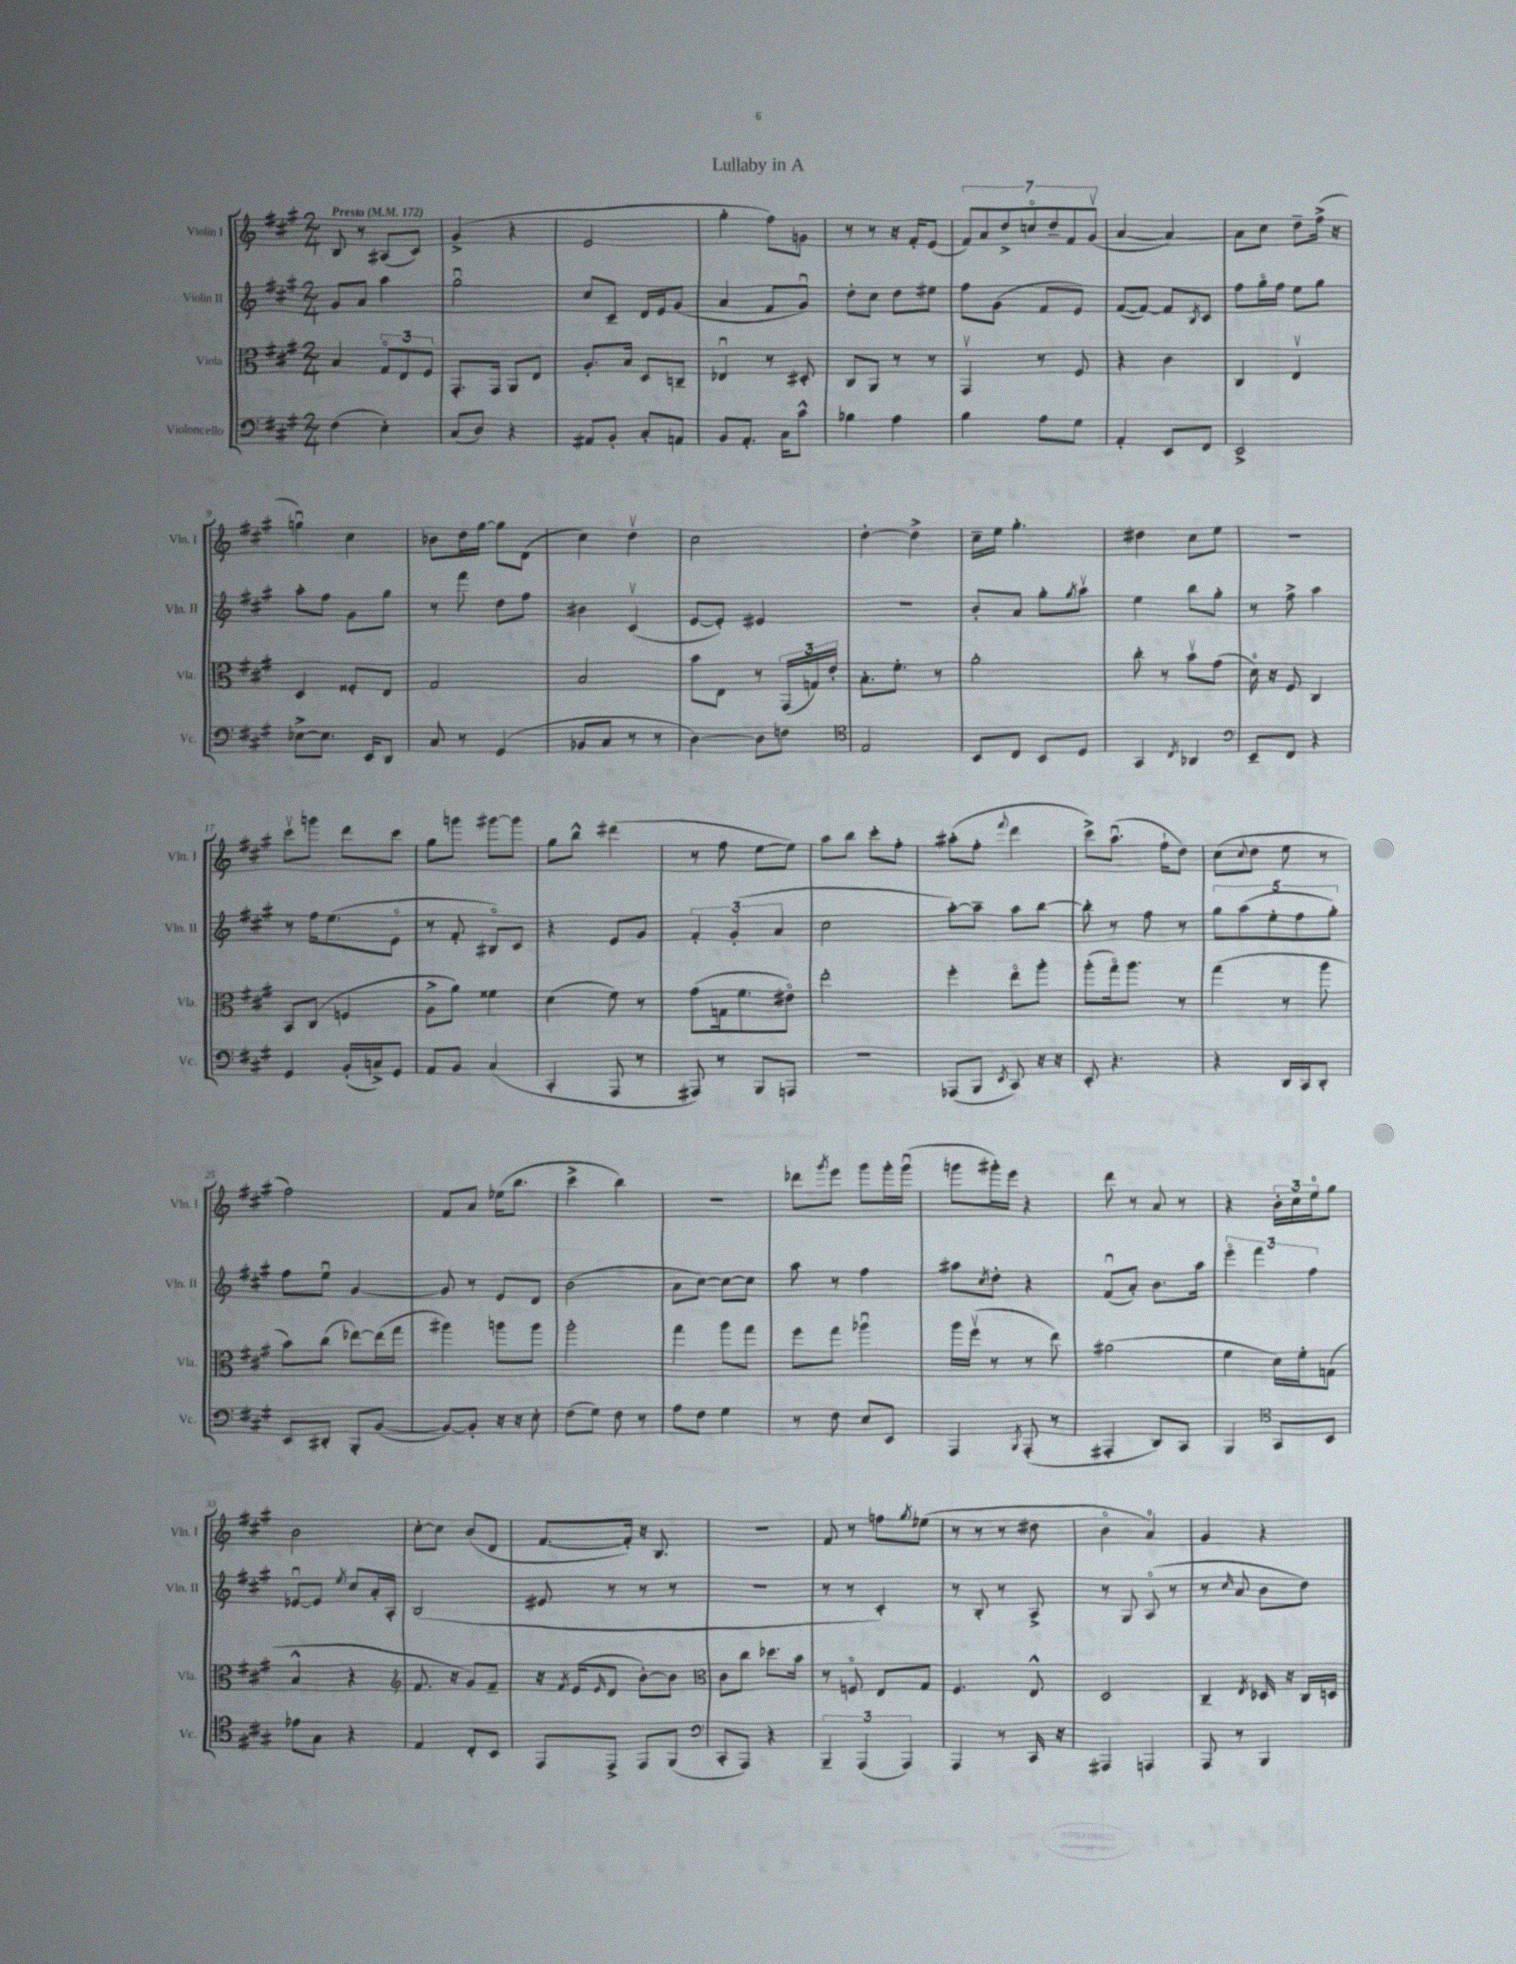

**kern	**kern	**kern	**kern
*staff4	*staff3	*staff2	*staff1
*clefF4	*clefC3	*clefG2	*clefG2
*k[f#c#g#]	*k[f#c#g#]	*k[f#c#g#]	*k[f#c#g#]
*M2/4	*M2/4	*M2/4	*M2/4
*MM172	*MM172	*MM172	*MM172
(4F#	4B	8g#	8B
.	.	8a	8r
4E')	12G#o	4aa	(8A#
.	12E	.	.
.	.	.	8c#)
.	12F#	.	.
=	=	=	=
(8C#	8.GG#'	2gg#u	(4g#^
8D)	.	.	.
.	16GG#	.	.
4r	8AA	.	4r
.	8E	.	.
=	=	=	=
8AA#	8.A'	8cc#	2e
8BB'	.	8c#~	.
.	16B	.	.
8C#'	8D	16d	.
.	.	16e	.
8AA	8C~	(8g#	.
=	=	=	=
8BB	4E-u	4a	4gg#'
8.AA'	.	.	.
.	8r	8f#	8ff#)
16C#	.	.	.
8c#^^	8D#'	8g#u)	8g
=	=	=	=
4B-	8C#	8dd'	8r
.	8AA	8cc#	8r
4A	8r	8dd	16r
.	.	.	16f#'
.	8r	8ee#	(8e
=	=	=	=
4B	4GG#v	8ff#	14f#)
.	.	.	14a
.	.	(8g#	.
.	.	.	14dd^
.	.	.	14cco
8A	8r	8f#	.
.	.	.	14dd~
.	.	.	14f#
8G#	8F#	8e)	.
.	.	.	(14g#v
=	=	=	=
4AA'	4r	([8f#	[4a
.	.	8f#_)	.
8EE	4c#	8f#]	4a_)
.	.	8qB	.
8FF#	.	8c#	.
=	=	=	=
2EE^	4C#	8ff#	8a]
.	.	16gg#o	8cc#
.	.	16ff#	.
.	4Ev	8ee	8dd~
.	.	8gg#	(16ff#^
.	.	.	16r
=	=	=	=
[8E-^	4D	8aa'	4ggu)
8.E-]	.	8ff#	.
.	8F##'	8g#	4cc#
16EE	.	.	.
8DD	8E	8gg#	.
=	=	=	=
8C#	2G#	8r	8b-
8r	.	8fff#	16dd
.	.	.	[16gg#
(4GG#	.	8dd	8gg#]
.	.	8ff#	(8d
=	=	=	=
8BB-	2B	4b#	4cc#)
8C#	.	.	.
8r	.	(4c#v	4ddv
8r	.	.	.
=	=	=	=
[4D)	8b	[8e	2cc#
.	8E	8e'])	.
8D]	8r	4e#	.
8F	(24GG#	.	.
.	24G)	.	.
.	24e'	.	.
=	=	=	=
*clefC4	*	*	*
2E	8.B'	2r	[4dd'
.	8.f#'	.	.
.	.	.	4dd^]
.	8r	.	.
=	=	=	=
8BB	2a'	8b'	16cc#~
.	.	.	16ee
8C#	.	8a	4.gg#'
8BB	.	8gg#'	.
.	.	8qgg#	.
8D	.	8aav	.
=	=	=	=
4GG#	8cc#'	4ee	4dd#
.	8r	.	.
8qC#	.	.	.
4AA-	8bv	8bb	8cc#
.	(8g#	8gg#'	8ee
=	=	=	=
*clefF4	*	*	*
8EE~	16d)	8r	2r
.	16r	.	.
8FF#	8F#	8ff#^	.
4r	4C#	4aa	.
=	=	=	=
4GG#	8BB	8r	8ccc#v
.	(8C#	16ff#	8ggg
.	.	(8.ee	.
(16BB'	4F	.	8ddd
16C^)	.	.	.
8GG#	.	8eo	8ccc#
=	=	=	=
8AA	8A^	8r	8gg#
8BB	8a)	8f#'	8ggg
(4C#	4f##	8B#o)	[8ggg#
.	.	8c#	8ggg#]
=	=	=	=
4CC#'	(4d	4r	8gg#
.	.	.	8bb^^
8AAA	8f#)	8e	(4ddd#
8r	8r	8g#	.
=	=	=	=
8AAA#)	(8g#	6f#'	8r
8r	16G	.	8ff#
.	.	(6g#'	.
.	8.f#	.	.
8BBB	.	.	[8ee
.	.	6a	.
8AAA	8e#o)	.	8ee])
=	=	=	=
2r	2ee'	2cc#	8aa
.	.	.	8bb
.	.	.	8ccc#'
.	.	.	8ff#'
=	=	=	=
(8AAA-	4ff#'	[8aa')	(8aa#'
8BBB	.	8aa~]	8ff#'
8qEE	.	.	8qqfff#
8CC#)	8eeo	8aa	4ddd
16r	8aa'	[8bb	.
16r	.	.	.
=	=	=	=
8EE'	(8aa'	8bb']	8ccc#^)
4.r	16gg#o)	8r	(8.aau
.	8.aa	.	.
.	.	8ff#	.
.	.	.	16ff#`
.	8r	8r	8dd)
=	=	=	=
4r	(4gg#	10gg#	(8cc#
.	.	(10aa	.
.	.	.	8qqcc#
.	.	.	8dd
.	.	10ee'	.
16DD	8r	.	8ee
.	.	10ff#	.
16CC#	.	.	.
8DD'	8aa	.	8r
.	.	10gg#')	.
=	=	=	=
8EE	8b)	8ff#	2ff#)
8DD#'	(8cc#	8eeu	.
8BBB'	[8ee-)	[4g#	.
([8BB	(16ee-]	.	.
.	16gg#	.	.
=	=	=	=
8BB_)	4aa#)	8g#]	8f#
8BB']	.	8r	8a
16r	8aa	8e	(16ee-
16r	.	.	8.bb
8E'	8aa	8d	.
=	=	=	=
(8F#	2aa'	(2b	4ccc#^
8G#)	.	.	.
8F#	.	.	4bb)
8r	.	.	.
=	=	=	=
8A	4gg#	8a	2r
8F#	.	[8cc#)	.
4G#	8aa	8cc#_	.
.	8gg#	8cc#]	.
=	=	=	=
8r	8ff#	8aa	8ddd-
.	.	.	8qggg#
8F#	8gg#	8r	8eee
8E	4aa-u	4ff#	8ggg#
8EE	.	.	16ggg#'
.	.	.	(16ggg#u
=	=	=	=
4AAA	16aa	8aa#	8ggg
.	(16ff#v	.	.
.	.	8qcc#	.
.	8r	8dd'	16ggg#')
.	.	.	16eee
8qBBB	.	.	.
(8AAA'	8r	4r	4r
8r	8ee)	.	.
=	=	=	=
4AAA#'	(2a#	(8f#u	8ddd
.	.	8a')	8r
8DD)	.	8.b	8a
8CC#	.	.	8r
.	.	16aa	.
=	=	=	=
4BBB	4f#	6eeeo	4r
.	.	6fff#	.
*clefC4	*	*	*
8GG#	16d)	.	24b'
.	.	.	24cc#
.	16f#'	.	.
.	.	6ff#	24ee
8BB	(8G	.	8gg#
=	=	=	=
8e-	4B^^	[8e-u	2b
8G#	.	8e-]	.
.	.	8qee	.
4r	4r	8cc#	.
.	.	16a'	.
.	.	16A'	.
=	=	=	=
*	*clefG2	*	*
4E	8.f#	(2B	[8cc#'
.	.	.	8cc#]
.	16r	.	.
8C#'	8g#)	.	(8b
8BB	8f#~	.	8d
=	=	=	=
8EE	16r	8e#	[8.f#
.	8qf#	.	.
.	(16e	.	.
.	16qqe	.	.
8EE^	8d	8r	.
.	.	.	16f#'])
8EE	[8b')	8r	16r
.	.	.	8.B
(8FF#	8b]	8r	.
=	=	=	=
*clefF4	*clefC3	*	*
8CC#'	8c#	2r	2r
8AAA)	8cc#	.	.
4r	8.dd-	.	.
.	16b	.	.
=	=	=	=
6BBB~	8r	8r	8f#
.	8Fo	8r	8r
(6AAA	.	.	.
.	8E	4c#')	8ff
6AAA)	.	.	.
.	.	.	8qgg#
.	8G#	.	(8ee-
=	=	=	=
4AAA	4.F#	8r	8r
.	.	8B'	8r
8r	.	8r	8r
16CC#	8E^^	8A^	8dd#
16r	.	.	.
=	=	=	=
4AAA#	2D	8r	4bo
.	.	8G#	.
4AAA	.	(8Ao	4a)
.	.	8r	.
=	=	=	=
8AAA	4C#~	8r	4g#
.	.	16qqcc#	.
8r	.	8a	.
.	8qE	.	.
4BBB	16D-	8b	4r
.	16r	.	.
.	16C#	8dd)	.
.	16D	.	.
==	==	==	==
*-	*-	*-	*-
